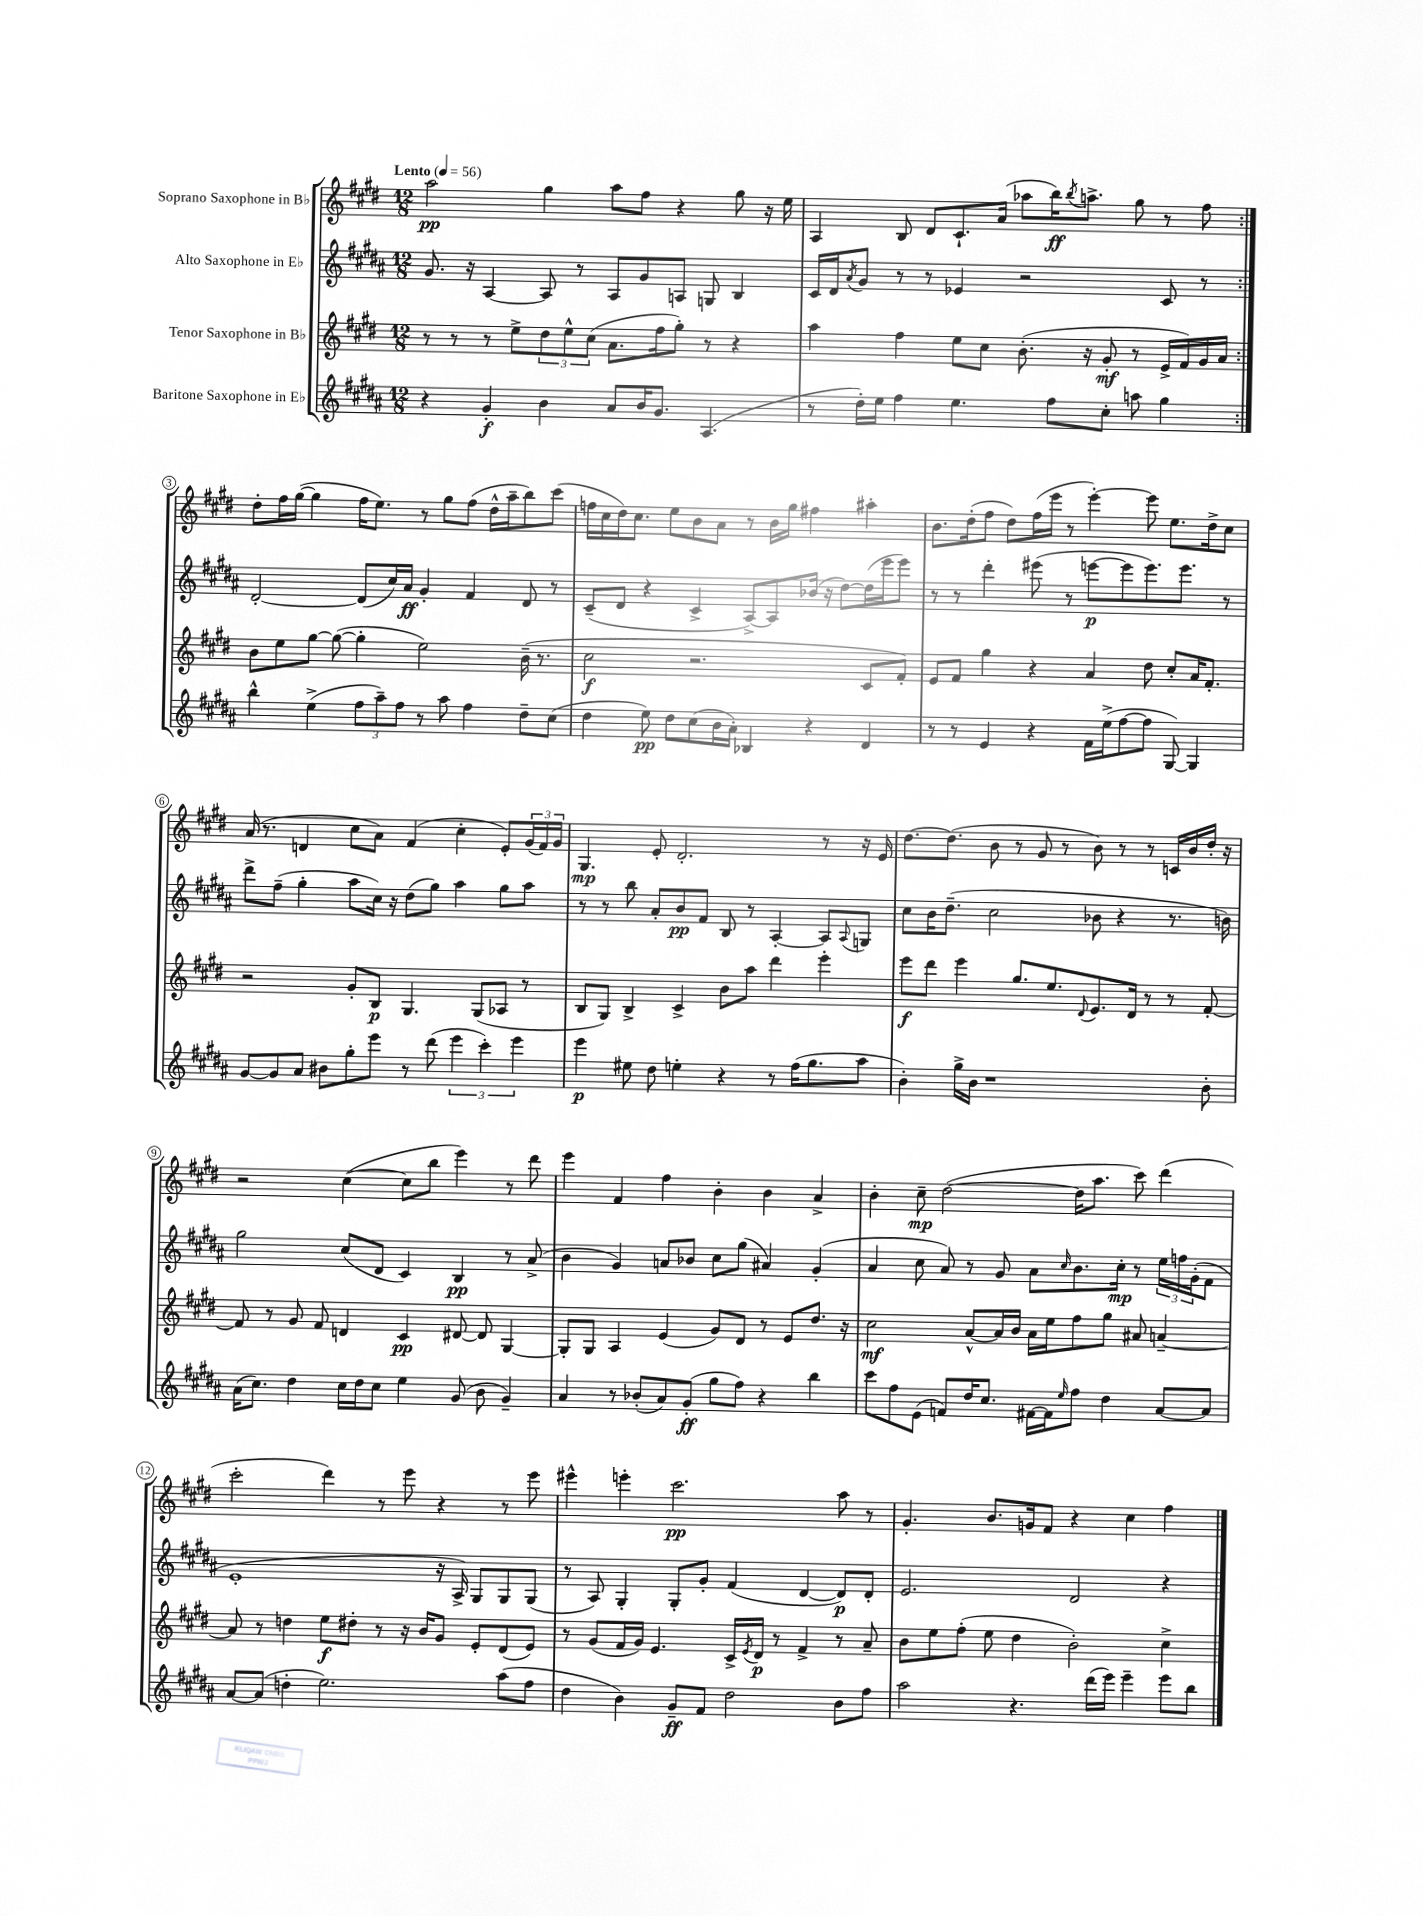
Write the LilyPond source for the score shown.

<<
\new StaffGroup <<
\new Staff = "s0" \with { instrumentName = "Soprano Saxophone in Bb" } {
    \clef treble \key e \major \numericTimeSignature \time 12/8 \tempo "Lento" 4 = 56
    \repeat volta 2 { a''2\pp gis''4 a''8 fis''8 r4 gis''8 r16 e''16 |
    a4 b8 dis'8 cis'8.-! a'16( aes''8 b''16\ff) \acciaccatura { b''8 } a''8.-> gis''8 r8 fis''8 | }
    dis''8-. fis''16 gis''16~( gis''4 fis''16 e''8.) r8 gis''8 fis''8( dis''16-^ a''16-- b''8) cis'''8( |
    f''16 cis''16 dis''16) cis''8. e''8 b'8 a'8 r8 b'16 gis''16 fis''4 ais''4-. |
    b'8. dis''16-.( fis''8 dis''8) fis''16( e'''16 r8 e'''4~-.) e'''8 e''8. dis''16-> cis''8 |
    a'16( r8. d'4 cis''8 a'8) fis'4( cis''4-. e'8-.) \tuplet 3/2 { gis'16( fis'16) gis'16 } |
    gis4.\mp e'8-. dis'2.-. r8 r16 e'16 |
    dis''8.~ dis''8.( b'8 r8 gis'8 r8 b'8) r8 r8 c'16 b'16 dis''16-. r16 |
    r2 cis''4~( cis''8 b''8 e'''4) r8 dis'''8 |
    e'''4 fis'4 fis''4 b'4-. b'4 a'4-> |
    b'4-. cis''8--\mp dis''2~( dis''16 a''8. cis'''8) dis'''4( |
    cis'''2-. dis'''4) r8 e'''8 r4 r8 e'''8 |
    eis'''4-^ e'''4-. cis'''2.\pp a''8 r8 |
    gis'4.-. b'8. g'16 fis'8 r4 cis''4 fis''4 \bar "|." |
}
\new Staff = "s1" \with { instrumentName = "Alto Saxophone in Eb" } {
    \clef treble \key b \major \numericTimeSignature \time 12/8
    \repeat volta 2 { gis'8. r16 ais4~ ais8 r8 ais8 gis'8 a8 g8 b4 |
    cis'16 dis'16 \acciaccatura { ais'8 } gis'8 r8 r8 ees'4 r2 cis'8 r8 | }
    dis'2~-. dis'8( cis''16) ais'16\ff gis'4-. fis'4 dis'8 r8 |
    cis'8--( dis'8 r4 cis'4-> ais8~->) ais8 bes'16( r16 dis''8~) dis''16( e'''16 e'''8) |
    r8 r8 dis'''4-. eis'''8( r8 e'''8~\p e'''8 e'''8.) e'''8. r8 |
    dis'''8-> fis''8--( gis''4-. ais''8 cis''16) r16 dis''8( gis''8) ais''4 gis''8 ais''8 |
    r8 r8 b''8 ais'8-. b'8\pp fis'8 b8 r8 ais4~-. ais8 \appoggiatura { ais8 } g8 |
    cis''8 b'16 dis''8.--( cis''2 bes'8 r4 r8. b'16) |
    gis''2 cis''8( dis'8 cis'4) b4\pp r8 ais'8->( |
    b'4 gis'4) a'8 bes'8 cis''8 gis''8( ais'4) gis'4-.( |
    ais'4 cis''8 ais'8) r8 gis'8 ais'8 \grace { cis''16 } b'8. cis''16-.\mp r8 \tuplet 3/2 { e''16 f''16 gis'16-.( } fis'8 |
    e'1-. r16 ais16->) gis8 gis8 gis8( |
    r8 ais8) gis4-. gis8-. gis'8-. fis'4( dis'4~ dis'8\p) dis'8-. |
    e'2. dis'2 r4 \bar "|." |
}
\new Staff = "s2" \with { instrumentName = "Tenor Saxophone in Bb" } {
    \clef treble \key e \major \numericTimeSignature \time 12/8
    \repeat volta 2 { r8 r8 r8 e''8-> \tuplet 3/2 { dis''8 e''8-^ cis''8( } a'8. fis''16 gis''8-.) r8 r4 |
    a''4 fis''4 e''8 cis''8 b'8.-.( r16 gis'8-.\mf r8 e'16-> fis'16) gis'16 a'16 | }
    b'8 e''8 gis''8~ gis''8~( gis''4-. e''2) b'16--( r8. |
    cis''2\f r2. cis'8 fis'8-.) |
    e'8 fis'8 gis''4 r4 a'4 dis''8 cis''8-. a'16 fis'8.-. |
    r2 gis'8-. b8\p gis4. gis8( aes8 r8 |
    b8 gis8) b4-> cis'4-> b'8 a''8 dis'''4 e'''4-. |
    e'''8\f dis'''8 e'''4 gis''8. e''8. \appoggiatura { dis'8 } e'8. dis'16 r8 r8 fis'8~-. |
    fis'8 r8 gis'8 fis'8 d'4 cis'4\pp dis'8~ dis'8 gis4~ |
    gis8-. gis8 a4 e'4( gis'8) dis'8 r8 e'8 dis''8. r16 |
    cis''2\mf a'8~-^ a'16 b'16 a'16 e''16 fis''8 gis''8 ais'8 a'4~-- |
    a'8 r8 d''4 e''8\f dis''8-. r8 r16 b'16 gis'8 e'8-. dis'8( e'8) |
    r8 gis'8( fis'16 gis'16) e'4. cis'16-> \acciaccatura { e'8 } dis'16\p r8 fis'4-> r8 a'8-- |
    b'8 e''8 fis''8-.( e''8 dis''4 b'2-.) cis''4-> \bar "|." |
}
\new Staff = "s3" \with { instrumentName = "Baritone Saxophone in Eb" } {
    \clef treble \key b \major \numericTimeSignature \time 12/8
    \repeat volta 2 { r4 gis'4-.\f b'4 ais'8 b'16 gis'8. ais4.( |
    r8 dis''16-.) e''16 fis''4 e''4. fis''8 cis''8-. a''8 gis''4 | }
    b''4-^ e''4->( \tuplet 3/2 { fis''8 ais''8--) fis''8 } r8 ais''8 fis''4 dis''8-- cis''8( |
    dis''4 e''8\pp) dis''8 cis''8( b'16 ais'16-.) bes4 r4 dis'4 |
    r8 r8 e'4 r4 fis'16 e''16->( fis''8~ fis''8 gis8~) gis4 |
    gis'8~ gis'8 ais'8 bis'8 gis''8-. e'''8 r8 dis'''8( \tuplet 3/2 { e'''4 cis'''4-.) e'''4 } |
    e'''4\p eis''8 dis''8 e''4-. r4 r8 fis''16( gis''8. ais''8 |
    b'4-.) gis''16-> b'16 r1 b'8-. |
    ais'16( cis''8.) dis''4 cis''16 dis''16 cis''8 e''4 gis'8( b'8 gis'4--) |
    ais'4 r8 bes'8-.( ais'8) gis'8-.\ff( gis''8 fis''8) r4 b''4 |
    cis'''8 fis''8 e'8( f'8) dis''16 cis''8. fis'16~ fis'16 \grace { e''16 } fis''8 dis''4 ais'8~ ais'8 |
    ais'8~ ais'8( d''4-. e''2.) ais''8( fis''8 |
    dis''4 b'4) gis'8--\ff fis'8 dis''2 b'8 fis''8 |
    ais''2 r4. dis'''16( e'''16) e'''4-- e'''8 b''8 \bar "|." |
}
>>
>>
\layout { \context { \Score \override BarNumber.stencil = #(make-stencil-circler 0.1 0.3 ly:text-interface::print) } }
